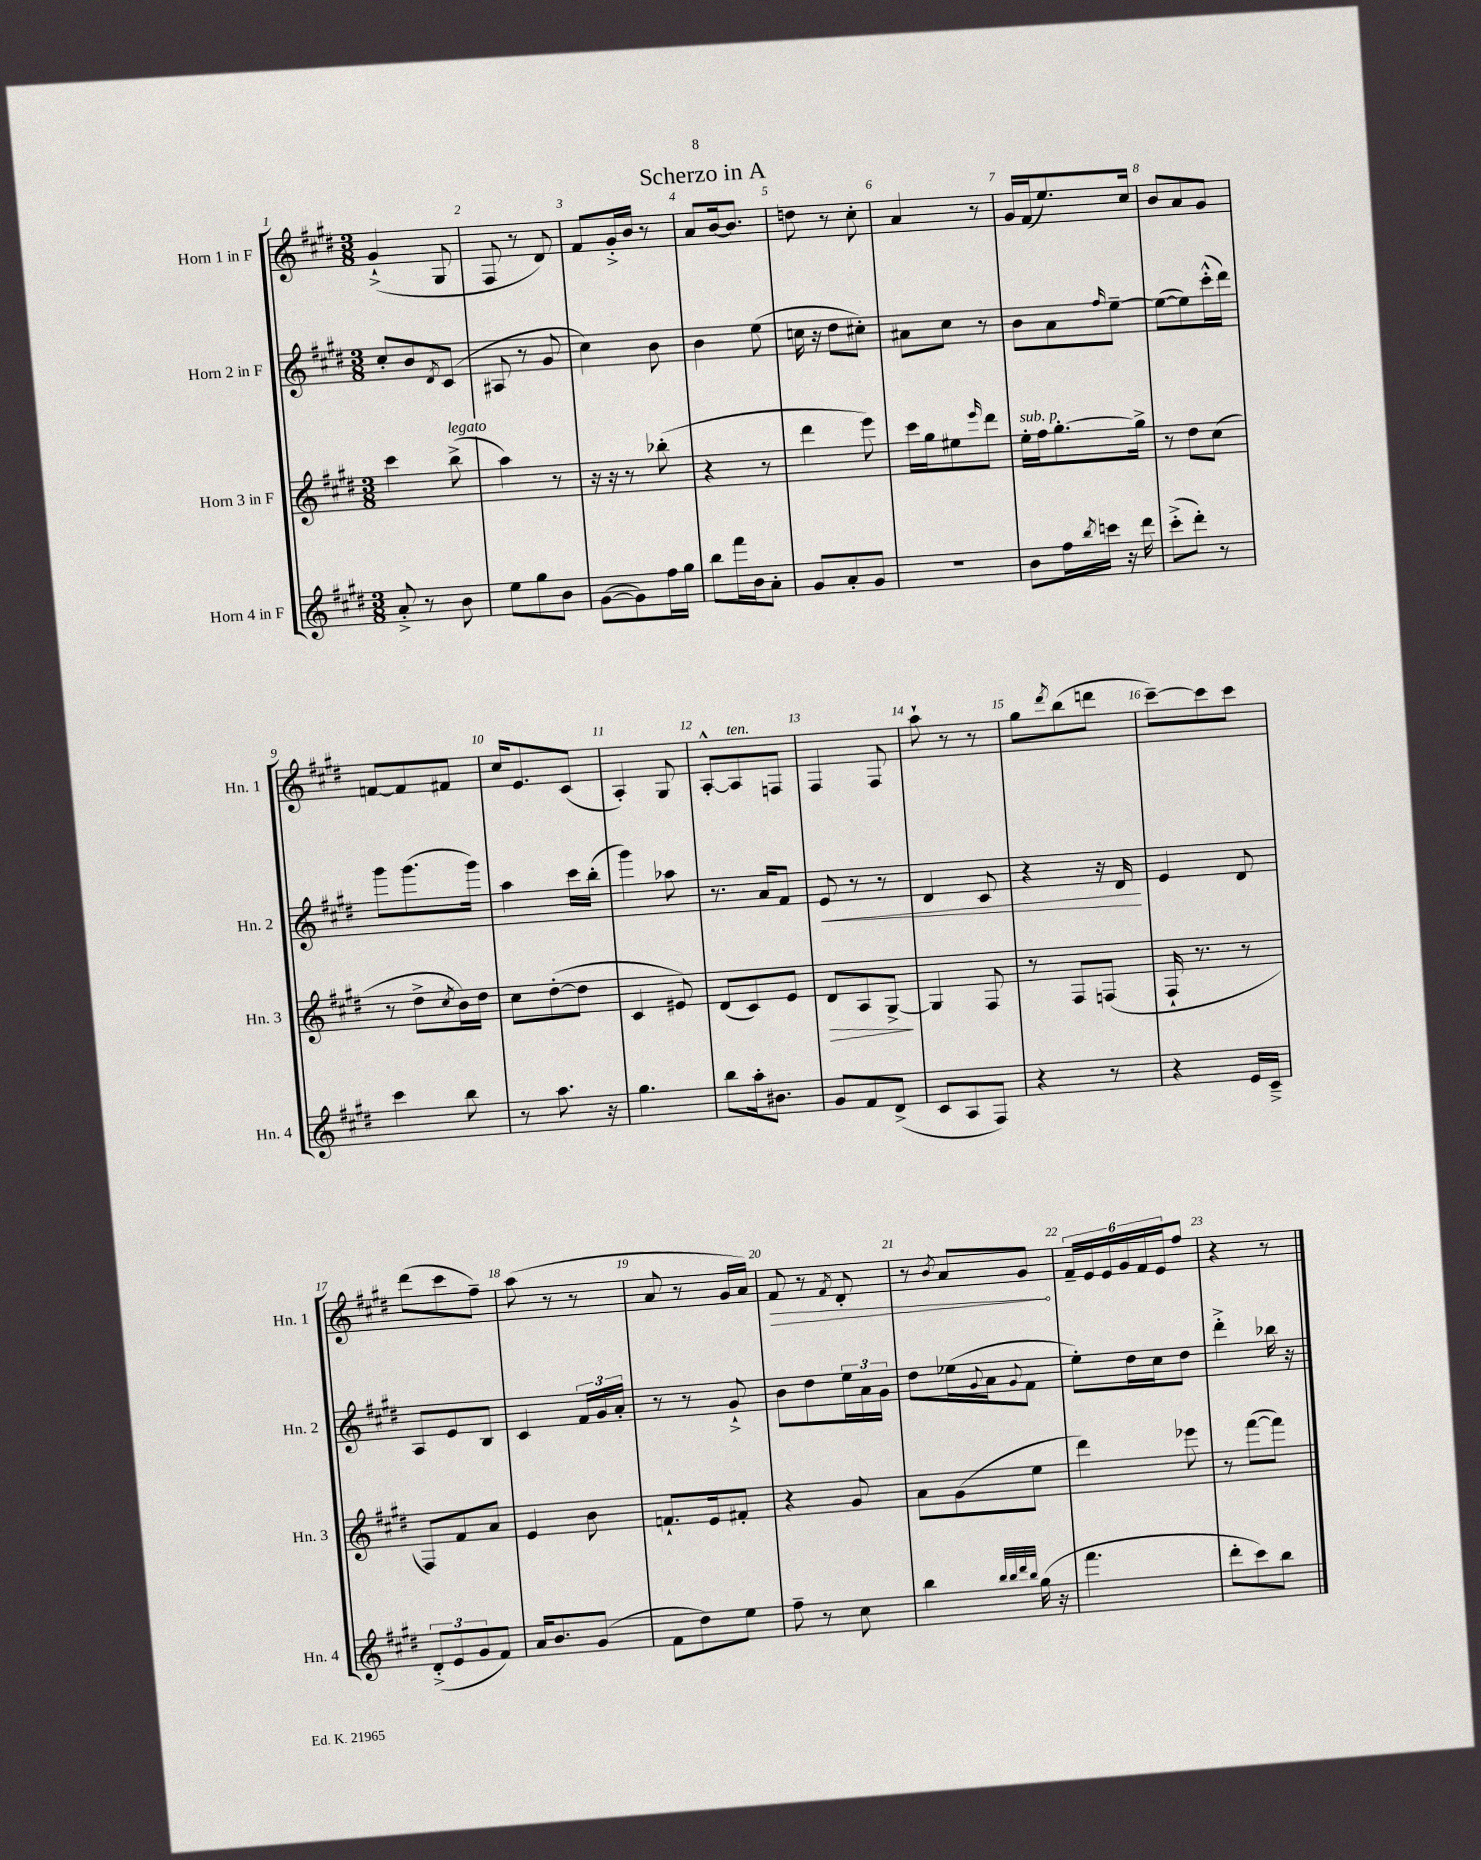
\header { title = "Scherzo in A" }
<<
\new StaffGroup <<
\new Staff = "s0" \with { instrumentName = "Horn 1 in F" shortInstrumentName = "Hn. 1" } {
    \clef treble \key e \major \numericTimeSignature \time 3/8
    gis'4-!->( gis8 |
    fis8 r8 dis'8) |
    fis'8 gis'16-.-> b'16 r8 |
    a'8 b'16~ b'8. |
    d''8 r8 cis''8-. |
    a'4 r8 |
    gis'16 fis'16( e''8.) cis''16 |
    b'8 a'8 gis'8 |
    f'8~ f'8 fis'8 |
    cis''16 e'8. cis'8( |
    a4-.) gis8 |
    a8~-.-^ a8^\markup { \italic "ten." } f8 |
    fis4 fis8 |
    a''8-! r8 r8 |
    gis''8 \acciaccatura { dis'''8 } b''8( d'''8 |
    cis'''8~--) cis'''8 cis'''8 |
    dis'''8( cis'''8 fis''8--) |
    a''8( r8 r8 |
    a'8 r8 gis'16 a'16) |
    \once \override Hairpin.circled-tip = ##t fis'8\> r8 \acciaccatura { fis'8 } dis'8-. |
    r8 \acciaccatura { b'8 } a'8 gis'8\! |
    \tuplet 6/4 { fis'16-- e'16 e'16 gis'16 fis'16 e'16 } fis''8 |
    r4 r8 \bar "|." |
}
\new Staff = "s1" \with { instrumentName = "Horn 2 in F" shortInstrumentName = "Hn. 2" } {
    \clef treble \key e \major \numericTimeSignature \time 3/8
    cis''8-. b'8 \acciaccatura { dis'8 } cis'8( |
    ais8 r8 gis'8 |
    cis''4) b'8 |
    b'4 e''8( |
    c''16 r16 dis''8 cis''8-.) |
    ais'8 cis''8 r8 |
    b'8 a'8 \grace { fis''16 } e''8~-- |
    e''8~( e''8) cis'''16-.-^( dis'''16) |
    gis'''8 gis'''8.( gis'''16) |
    a''4 cis'''16 b''16-.( |
    gis'''4) aes''8 |
    r8. a'16 fis'8 |
    e'8\< r8 r8 |
    dis'4 cis'8 |
    r4 r16 dis'16\! |
    e'4 dis'8 |
    a8 e'8 b8 |
    cis'4 \tuplet 3/2 { fis'16 gis'16 a'16-. } |
    r8 r8 gis'8-!-> |
    b'8 dis''8 \tuplet 3/2 { e''16 a'16 gis'16 } |
    dis''8 ees''16( \appoggiatura { gis'8 } a'16 \appoggiatura { gis'8 } fis'8 |
    e''8-.) dis''16 cis''16 dis''8 |
    dis'''4-.-> bes''16 r16 \bar "|." |
}
\new Staff = "s2" \with { instrumentName = "Horn 3 in F" shortInstrumentName = "Hn. 3" } {
    \clef treble \key e \major \numericTimeSignature \time 3/8
    cis'''4 b''8->^\markup { \italic "legato" }( |
    a''4) r8 |
    r16 r16 r8 bes''8-.( |
    r4 r8 |
    dis'''4 e'''8) |
    cis'''16 gis''16 eis''8 \grace { e'''16 } dis'''8 |
    e''16-.^\markup { \italic "sub. p" } fis''16 gis''8.~-. gis''16-> |
    r8 dis''8 cis''8( |
    r8 dis''8-> \acciaccatura { cis''8 } b'16) dis''16 |
    cis''8 dis''8~-.( dis''8 |
    cis'4 eis'8) |
    dis'8( cis'8) e'8 |
    dis'8\> a8 gis8~->\! |
    gis4 fis8 |
    r8 fis8 f8( |
    fis16-! r8. r8 |
    fis8) fis'8 a'8 |
    e'4 b'8 |
    f'8.-! e'16 fis'8-. |
    r4 gis'8 |
    a'8 gis'8( e''8 |
    dis'''4) ees'''8 |
    r8 fis'''8~( fis'''8) \bar "|." |
}
\new Staff = "s3" \with { instrumentName = "Horn 4 in F" shortInstrumentName = "Hn. 4" } {
    \clef treble \key e \major \numericTimeSignature \time 3/8
    a'8-.-> r8 b'8 |
    e''8 gis''8 b'8 |
    gis'8~( gis'8) fis''16 gis''16 |
    b''8 fis'''16 b'16 a'8-. |
    gis'8 a'8-. gis'8 |
    R4. |
    b'8 fis''16 \acciaccatura { b''8 } c'''16 r16 dis'''16 |
    cis'''8-.->( dis'''8-.) r8 |
    cis'''4 b''8 |
    r8 a''8. r16 |
    gis''4. |
    b''8 a''16-. bis'8. |
    gis'8 fis'8 dis'8->( |
    cis'8 a8 fis8) |
    r4 r8 |
    r4 e'16 cis'16---> |
    \tuplet 3/2 { dis'8-.->( e'8 gis'8 } fis'8) |
    a'16 b'8. gis'8( |
    fis'8 dis''8) e''8 |
    fis''8-- r8 cis''8 |
    b''4 \grace { b''32 b''32 dis'''32 b''32 } gis''16( r16 |
    fis'''4. |
    dis'''8-. cis'''8) b''8 \bar "|." |
}
>>
>>
\layout { \context { \Score \override BarNumber.break-visibility = ##(#f #t #t) barNumberVisibility = #all-bar-numbers-visible } }
